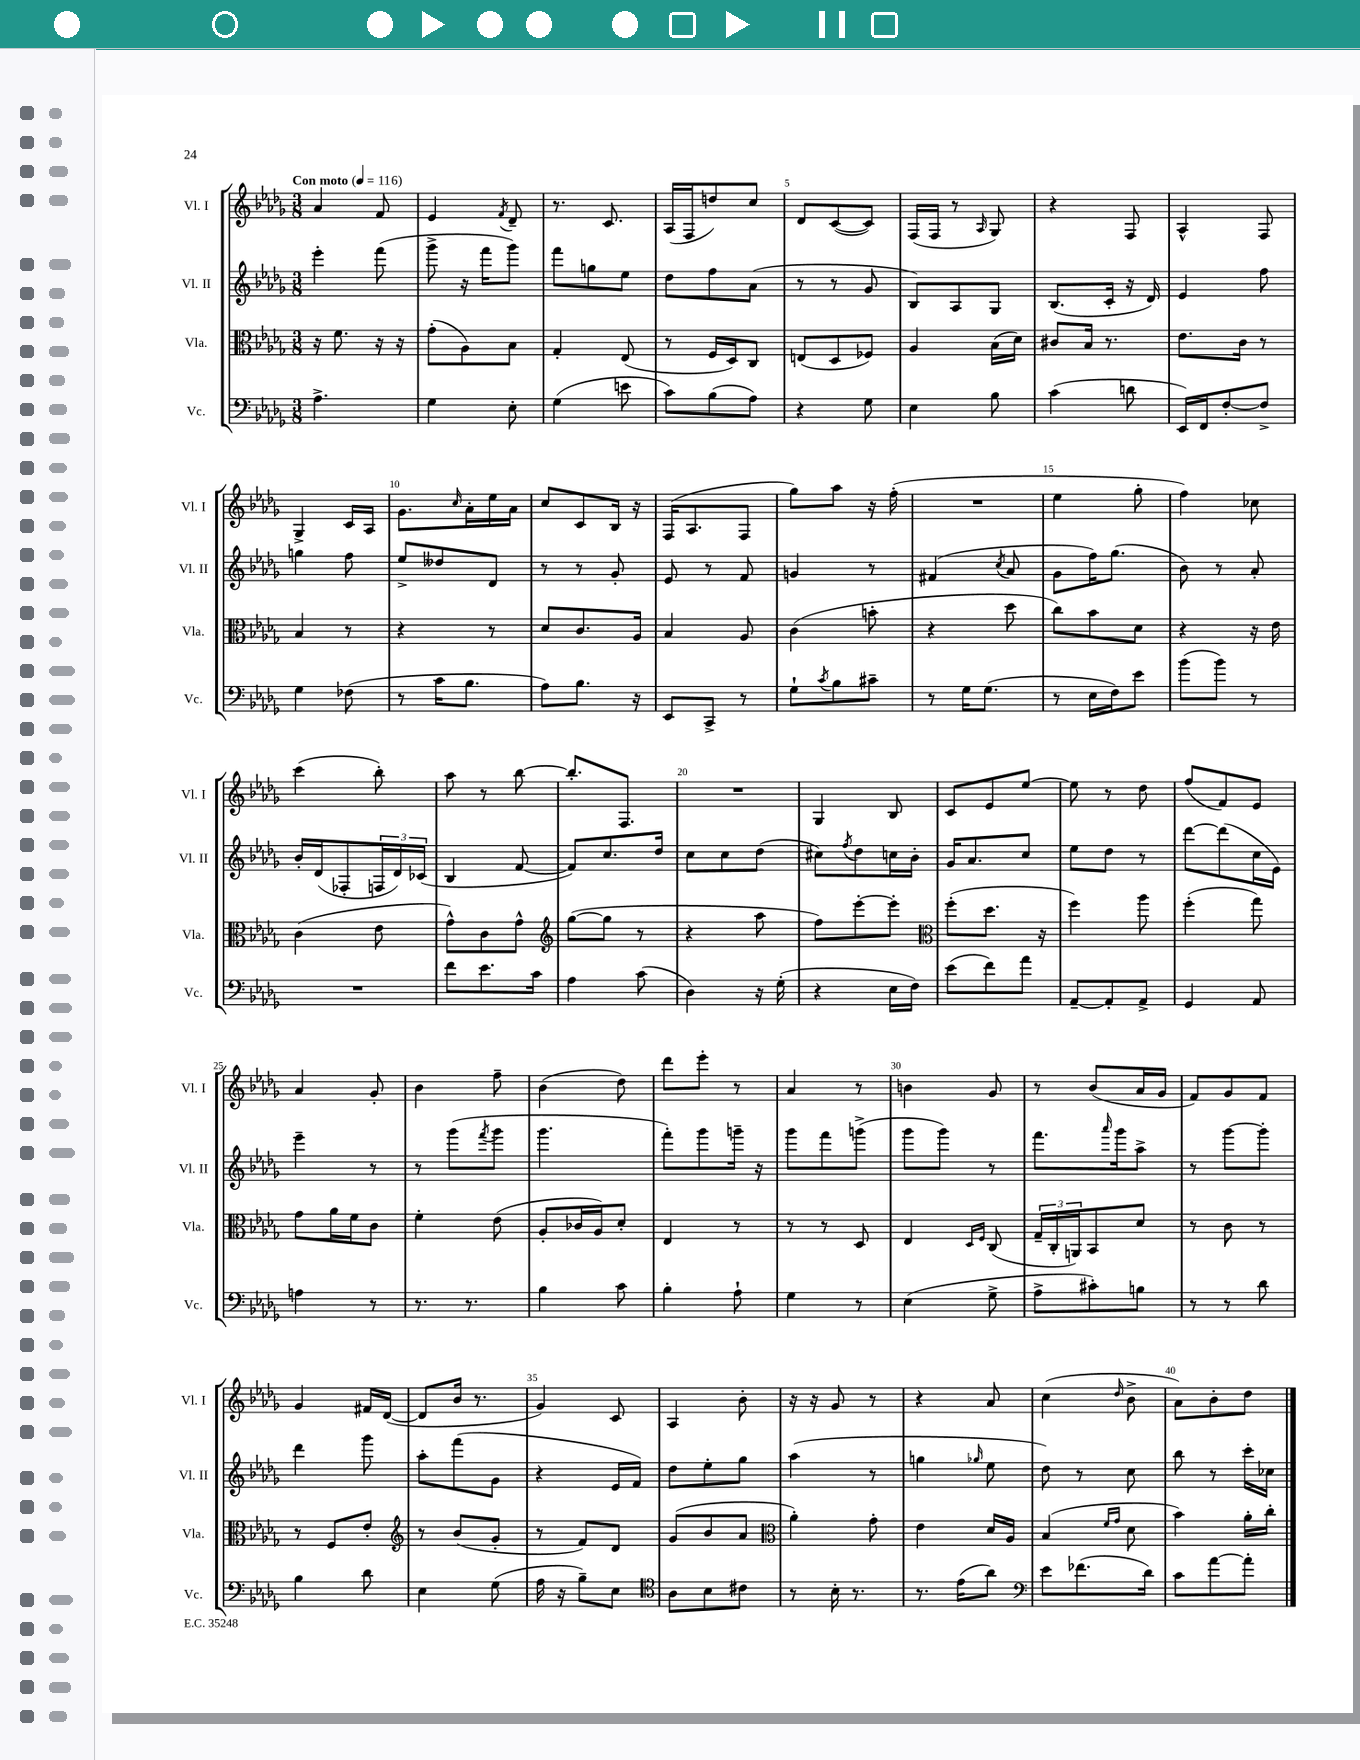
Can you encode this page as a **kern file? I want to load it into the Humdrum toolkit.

**kern	**kern	**kern	**kern
*part4	*part3	*part2	*part1
*staff4	*staff3	*staff2	*staff1
*I"Vc.	*I"Vla.	*I"Vl. II	*I"Vl. I
*I'Vc.	*I'Vla.	*I'Vl. II	*I'Vl. I
*clefF4	*clefC3	*clefG2	*clefG2
*k[b-e-a-d-g-]	*k[b-e-a-d-g-]	*k[b-e-a-d-g-]	*k[b-e-a-d-g-]
*M3/8	*M3/8	*M3/8	*M3/8
*MM116	*MM116	*MM116	*MM116
=1	=1	=1	=1
!	!	!	!LO:TX:a:B:t=Con moto
4.A-^\	16r	4eee-'\	4a-/
.	8.f\	.	.
.	16r	(8fff\	8f/
.	16r	.	.
=2	=2	=2	=2
4G-\	(8g-'\L	8ggg-^\	4e-/
.	8A-\)	16r	.
.	.	16fff\KL	.
.	.	.	8qf/
8E-'\	8B-\J	8ggg-\J)	8d-~/
=3	=3	=3	=3
(4G-\	4G-'/	8fff\L	8.r
.	.	8ggn\	.
.	.	.	8.c/
8en\	(8E-/	8ee-\J	.
=4	=4	=4	=4
8c\L)	8r	8dd-\L	(16A-/LL
.	.	.	16F/J
(8B-\	16F/LL	8ff\	8ddn/)
.	16D-/J)	.	.
8A-\J)	8C/J	(8a-\J	8cc/J
=5	=5	=5	=5
4r	(8En/L	8r	8d-/L
.	8D-/	8r	([8c/
8G-\	8F-X/J)	8g-/	8c/J])
=6	=6	=6	=6
4E-\	4A-/	8B-/L)	(16F/LL
.	.	.	16F/JJ
.	.	8A-/	8r
.	.	.	16qqA-/
8B-\	(16B-\LL	8G-/J	8G-/)
.	16d-\JJ)	.	.
=7	=7	=7	=7
(4c\	8c#X/L	(8.B-/L	4r
.	16B-/Jk	.	.
.	8.r	16c'/Jk	.
8dn\	.	16r	8F/
.	.	16d-/)	.
=8	=8	=8	=8
16EE-/LL)	8.e-\L	4e-/	4A-^^/
16FF/J	.	.	.
[8F'/	.	.	.
.	16c\Jk	.	.
8F^/J]	8r	8ff\	8F/
!!LO:LB:g=z
=9	=9	=9	=9
4G-\	4B-/	4ggn\	4G-^/
(8F-X\	8r	8ff\	16c/LL
.	.	.	16A-/JJ
=10	=10	=10	=10
8r	4r	8ee-^/L	8.g-\L
16c\KL	.	8dd--X/	.
.	.	.	16qqcc/
8.B-\J	.	.	16a-'\L
.	8r	8d-/J	16ee-\
.	.	.	16a-\JJ
=11	=11	=11	=11
8A-\L)	8d-/L	8r	8cc/L
8.B-\J	8.c/	8r	8c/
.	.	8g-'/	16B-/Jk
16r	16A-/Jk	.	16r
=12	=12	=12	=12
8EE-/L	4B-/	8e-/	(16F/KL
.	.	.	8.A-/
8CC^/J	.	8r	.
8r	8A-/	8f/	8F/J
=13	=13	=13	=13
8G-`\L	(4c\	4gn/	8gg-\L)
8qc/	.	.	.
8B-\	.	.	8aa-\J
8c#X~\J	8bn'\	8r	16r
.	.	.	(16ff'\
=14	=14	=14	=14
8r	4r	(4f#X/	4.r
16G-\KL	.	.	.
(8.G-\J	.	.	.
.	.	8qcc/	.
.	8dd-\	8a-/	.
=15	=15	=15	=15
8r	8cc\L)	8g-\L	4ee-\
16E-\LL	8b-\	16ff\K)	.
16F\J)	.	(8.gg-\J	.
8e-\J	8d-\J	.	8gg-'\
=16	=16	=16	=16
(8b-\L	4r	8b-\)	4ff\)
8b-\J)	.	8r	.
8r	16r	8a-'/	8cc-X\
.	16e-\	.	.
!!LO:LB:g=z
=17	=17	=17	=17
4.r	(4c\	16b-'/LL	(4ccc\
.	.	(16d-/J	.
.	.	8F-X'/	.
.	8e-\	24Fn/L	8bb-'\)
.	.	24d-/)	.
.	.	(24c-X/JJ	.
=18	=18	=18	=18
8f\L	8g-^^\L)	4B-/	8aa-\
8.e-\	8c\	.	8r
.	8g-^^\J	[8f/	[8bb-\
16c\Jk	.	.	.
=19	=19	=19	=19
*	*clefG2	*	*
4A-\	([8gg-\L	8f/L])	8.bb-'/L]
.	8gg-\J]	8.cc/	.
.	.	.	8.F/J
(8c\	8r	.	.
.	.	16dd-/Jk	.
=20	=20	=20	=20
4D-\)	4r	8cc\L	4.r
.	.	8cc\	.
16r	8aa-\	(8dd-\J	.
(16G-'\	.	.	.
=21	=21	=21	=21
4r	8ff\L)	8cc#X\L)	4G-/
.	.	8qff/	.
.	[8eee-'\	8dd-\	.
16E-\LL	8eee-'\J]	16ccn\L	8B-/
16F\JJ)	.	16b-'\JJ	.
=22	=22	=22	=22
*	*clefC3	*	*
(8e-\L	(8ff'\L	16g-/KL	8c/L
.	.	8.a-/	.
8f\)	8.dd-\J	.	8e-/
8a-\J	.	8cc/J	[8ee-/J
.	16r	.	.
=23	=23	=23	=23
[8AA-~/L	4ff\)	8ee-\L	8ee-\]
8AA-'/]	.	8dd-\J	8r
8AA-^/J	8aa-\	8r	8dd-\
=24	=24	=24	=24
4GG-/	(4ff'\	[8ddd-\L	(8ff/L
.	.	(8ddd-\]	8f/)
8AA-/	8gg-\)	16cc\L	8e-/J
.	.	16e-\JJ)	.
!!LO:LB:g=z
=25	=25	=25	=25
4An\	8g-\L	4eee-~\	4a-/
.	16a-\L	.	.
.	16f\J	.	.
8r	8c\J	8r	8g-'/
=26	=26	=26	=26
8.r	4f'\	8r	4b-\
.	.	(8ggg-\L	.
8.r	.	.	.
.	.	8qfff/	.
.	(8e-\	8ggg-\J	8ff~\
=27	=27	=27	=27
4B-\	8A-'/L	4.ggg-\	(4b-\
.	16c-X/L	.	.
.	16A-/J)	.	.
8c\	8d-'/J	.	8dd-\)
=28	=28	=28	=28
4B-'\	4E-/	8fff'\L)	8ddd-\L
.	.	8ggg-\	8eee-'\J
8A-`\	8r	16gggn~\Jk	8r
.	.	16r	.
=29	=29	=29	=29
4G-\	8r	8ggg-\L	4a-/
.	8r	8fff\	.
8r	8D-/	(8gggn^\J	8r
=30	=30	=30	=30
(4E-\	4E-/	8ggg-\L	4bn\
.	.	8ggg-\J)	.
.	16qqD-/LL	.	.
.	16qqF/JJ	.	.
8G-^\	(8C/	8r	8g-/
=31	=31	=31	=31
8A-^\L	24G-~/LL	8.fff\L	8r
.	24C'/	.	.
.	24AAn/J)	.	.
8c#X'\)	8BB-/	.	(8b-/L
.	.	16qqaaa-/	.
.	.	16ggg-\k	.
8Bn\J	8d-/J	8aa-^\J	16a-/L
.	.	.	16g-/JJ
=32	=32	=32	=32
8r	8r	8r	8f/L)
8r	8c\	[8ggg-\L	8g-/
8d-\	8r	8ggg-'\J]	8f/J
!!LO:LB:g=z
=33	=33	=33	=33
4B-\	8r	4ddd-\	4g-/
.	8F/L	.	.
8d-\	8e-'/J	8ggg-\	16f#X/LL
.	.	.	([16d-/JJ
=34	=34	=34	=34
*	*clefG2	*	*
4E-\	8r	8aa-'\L	8d-/L]
.	(8b-/L	(8fff\	16b-/Jk
.	.	.	8.r
(8G-\	8g-'/J	8g-\J	.
=35	=35	=35	=35
16A-\	8r	4r	4g-/)
16r	.	.	.
8B-~\L)	8f/L)	.	.
8E-\J	8d-/J	16e-/LL	8c/
.	.	16f/JJ)	.
=36	=36	=36	=36
*clefC4	*	*	*
8A-\L	(8g-/L	8dd-\L	4A-/
8B-\	8b-/	8ee-'\	.
8c#X\J	8a-/J	8gg-\J	8b-'\
=37	=37	=37	=37
*	*clefC3	*	*
8r	4a-'\)	(4aa-\	16r
.	.	.	16r
16B-'\	.	.	8g-/
8.r	.	.	.
.	8g-'\	8r	8r
=38	=38	=38	=38
8.r	4e-\	4ggn\	4r
(16e-\KL	.	.	.
.	.	16qqgg-X/	.
8a-\J)	16d-/LL	8ee-\	8a-/
.	16A-/JJ	.	.
=39	=39	=39	=39
*clefF4	*	*	*
8e-\L	(4B-/	8dd-\)	(4cc\
(8.f-X\	.	8r	.
.	16qqf/LL	.	.
.	16qqg-/JJ	.	16qqdd-/
.	8d-\	8cc\	8b-^\
16d-\Jk)	.	.	.
=40	=40	=40	=40
8c\L	4b-\)	8bb-\	8a-\L)
[8a-\	.	8r	8b-'\
8a-'\J]	16a-'\LL	16ccc'\LL	8dd-\J
.	16cc'\JJ	16cc-X\JJ	.
==	==	==	==
*-	*-	*-	*-
